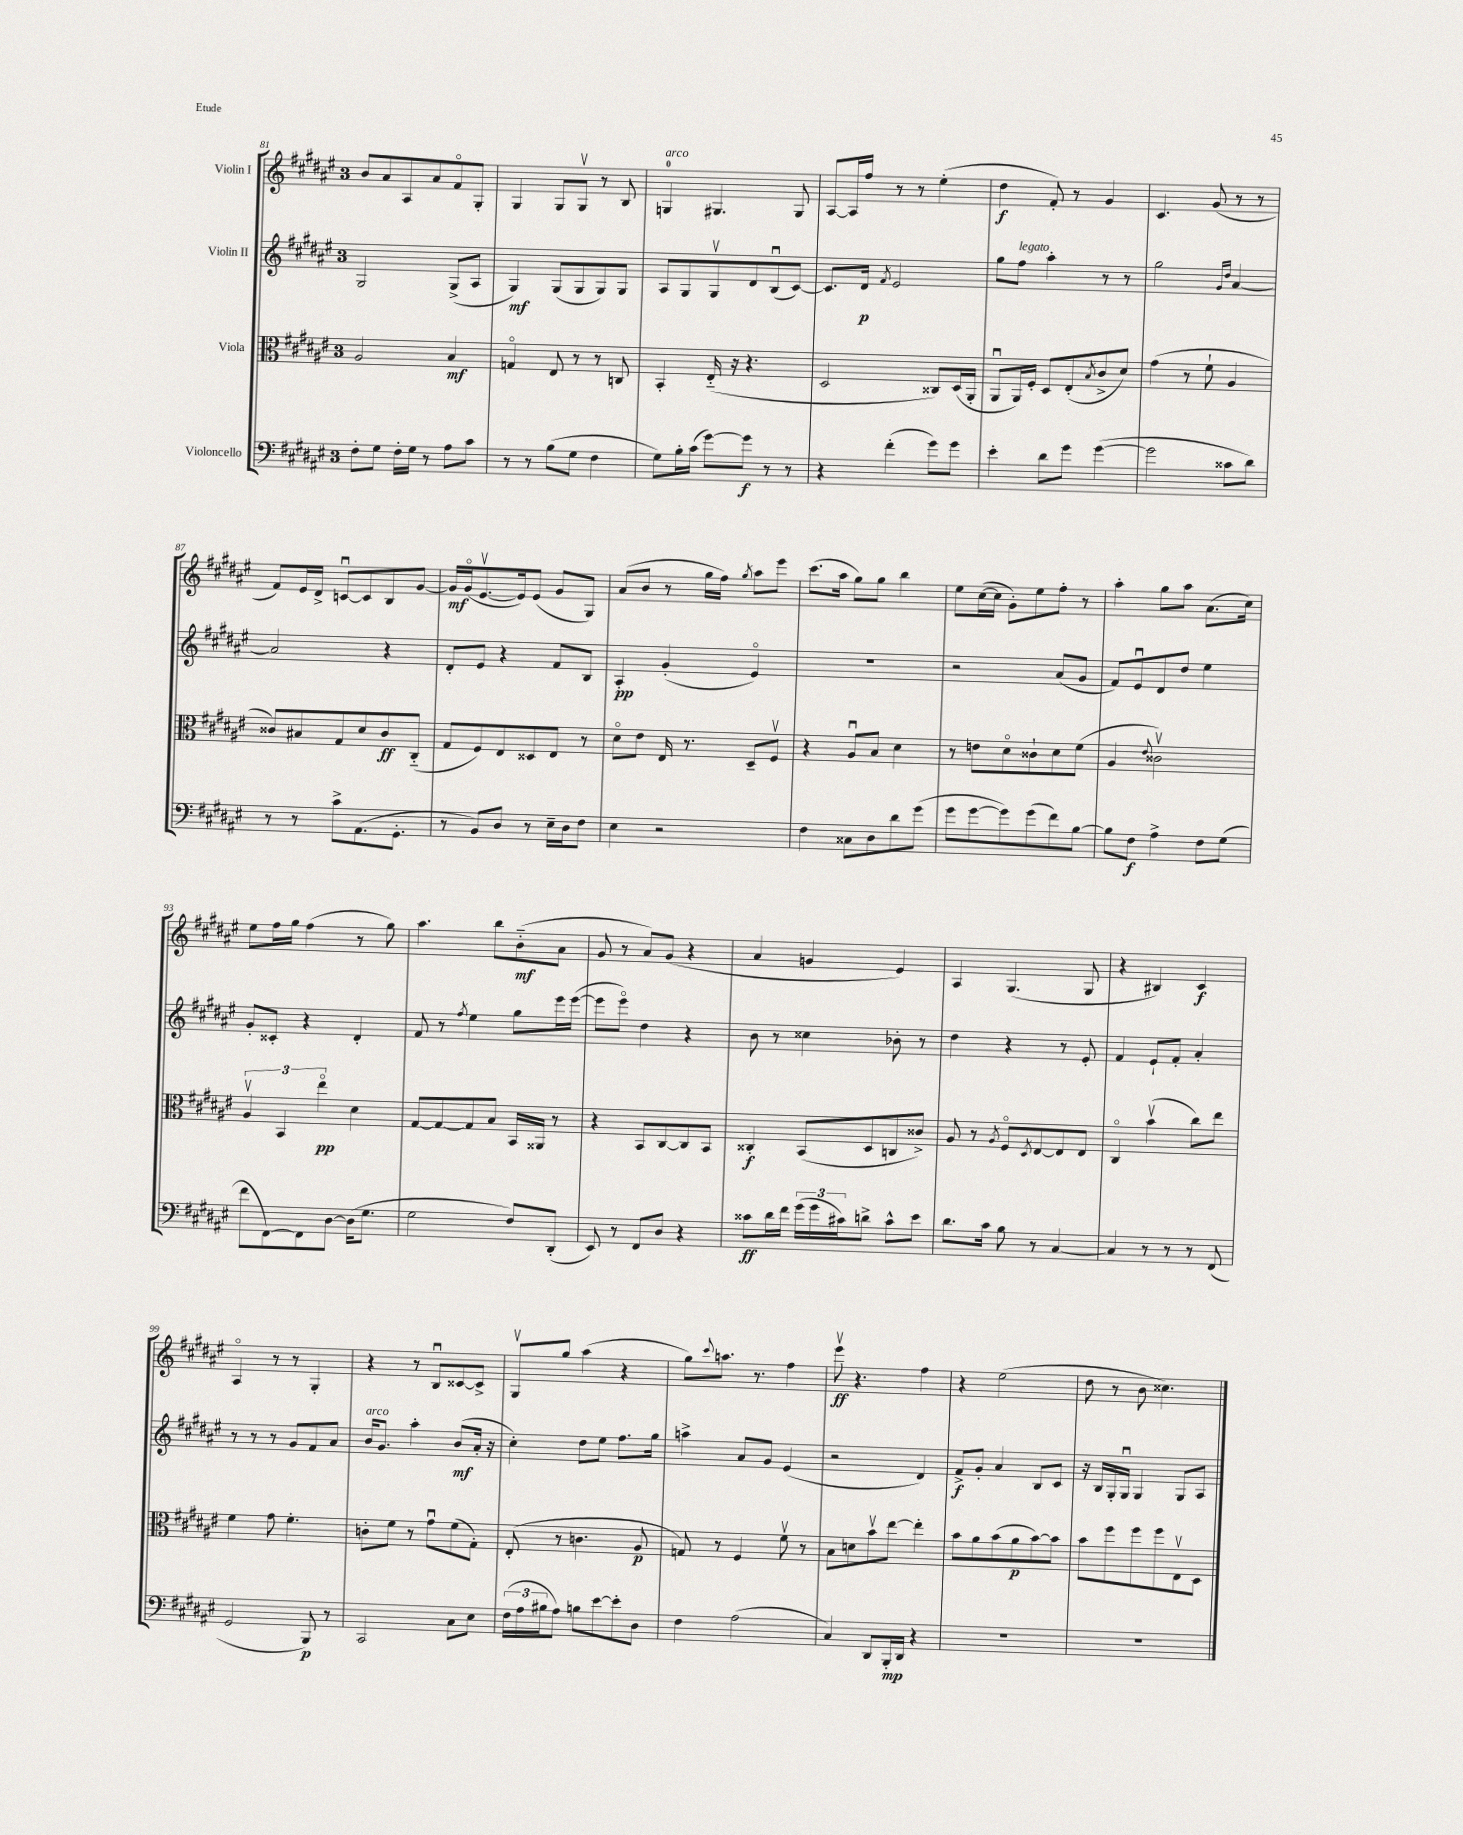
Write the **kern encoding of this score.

**kern	**kern	**kern	**kern
*staff4	*staff3	*staff2	*staff1
*clefF4	*clefC3	*clefG2	*clefG2
*k[f#c#g#d#a#e#]	*k[f#c#g#d#a#e#]	*k[f#c#g#d#a#e#]	*k[f#c#g#d#a#e#]
*M3/4	*M3/4	*M3/4	*M3/4
8F#'	2A#	2G#	8b
8G#	.	.	8a#
16F#'	.	.	8A#
16G#	.	.	.
8r	.	.	8a#
8A#	4B	(8G#^	8f#o
8c#	.	8A#	8G#'
=	=	=	=
8r	4Go	4G#)	4G#
8r	.	.	.
(8B	8E#	(8G#	8G#
8G#	8r	8G#	8G#v
4F#	8r	8G#)	8r
.	8C	8G#	8B
=	=	=	=
8G#)	4BB'	8A#	4G
16B'	.	8G#	.
(16c#	.	.	.
[8g#)	(16E#'~	8G#v	4.G#
.	16r	.	.
8g#]	4.r	8d#	.
8r	.	(8Bu	.
8r	.	[8c#)	8G#
=	=	=	=
4r	2D#	8.c#]	[8A#
.	.	.	16A#]
.	.	16d#	16ff#
.	.	8qf#	.
(4f#'	.	2e#	8r
.	.	.	8r
8g#)	8C##)	.	(4ee#'
8g#	(16D#	.	.
.	16AA#'	.	.
=	=	=	=
4e#'	8AA#u	8gg#	4dd#
.	16AA#)	8ff#	.
.	16F#'	.	.
8d#	8D#	4aa#'	8f#')
8g#	(8E#'	.	8r
.	8qB	.	.
([4g#	8c#^	8r	4g#
.	8d#)	8r	.
=	=	=	=
2g#]	(4g#	2gg#	4.c#
.	8r	.	.
.	8f#`	.	(8g#
.	.	16qqg#	.
.	.	16qqdd#	.
8c##	4A#	[4a#	8r
8d#)	.	.	8r
=	=	=	=
8r	8c##)	2a#]	8f#)
8r	8B#	.	16e#
.	.	.	16d#^
8c#^	8G#	.	[8cu
(8.AA#	8d#	.	8c]
.	8c##	4r	8B
8.GG#'	.	.	.
.	(8C#'~	.	[8g#
=	=	=	=
8r	8G#	8d#'	16g#]
.	.	.	(16g#o
8BB)	8F#)	8e#	[8.e#v
8D#	8E#	4r	.
.	.	.	16e#])
8r	8D##	.	(8e#
16E#~	8E#	8f#	8g#
16D#	.	.	.
8F#	8r	8B	8G#)
=	=	=	=
4E#	8d#o	4A#'	(8a#
.	8e#	.	8b
2r	16E#	(4g#'	8r
.	8.r	.	.
.	.	.	16gg#
.	.	.	16ff#)
.	.	.	8qgg#
.	8D#~	4e#o)	8aa#
.	8F#v	.	8eee#
=	=	=	=
4F#	4r	2.r	(8.ccc#
.	.	.	16aa#
8C##	8A#u	.	8gg#)
8D#	8B	.	8gg#
8d#	4d#	.	4bb
(8g#	.	.	.
=	=	=	=
8g#	8r	2r	8ee#
[8g#	8e	.	([16cc#
.	.	.	16cc#]
8g#])	8d#o	.	8g#')
(8g#	8c##`	.	8ee#
8f#)	8d#	(8a#	8ff#'
[8B	(8f#	8g#	8r
=	=	=	=
8B]	4A#	8f#)	4aa#'
8F#	.	8e#u	.
.	8qqe#	.	.
4A#^	2c##v)	8d#	8gg#
.	.	8dd#	8aa#
8F#	.	4ee#	(8.a#
(8G#	.	.	.
.	.	.	16cc#)
=	=	=	=
8f#	6A#v	8g#'	8ee#
[8FF#)	.	8c##'	16ff#
.	6BB	.	.
.	.	.	16gg#
8FF#]	.	4r	(4ff#
.	6ee#o	.	.
[8D#	.	.	.
(16D#]	4d#	4d#'	8r
8.G#	.	.	.
.	.	.	8gg#)
=	=	=	=
2G#	[8G#	8f#	4.aa#
.	8G#_	8r	.
.	.	8qff#	.
.	8G#]	4ee#	.
.	8B	.	8bb
8F#)	16BB	8gg#	(8b'~
.	16AA##	.	.
(8DD#'	8r	16eee#	8a#
.	.	([16eee#	.
=	=	=	=
8EE#)	4r	8eee#]	8g#
8r	.	8eee#o)	8r
8FF#	8BB	4dd#	8a#)
8D#	[8C#	.	(8g#
4r	8C#]	4r	4r
.	8BB	.	.
=	=	=	=
8c##	4C##'	8b	4a#
16d#	.	8r	.
16f#	.	.	.
(24g#	(8BB	4cc##	4g
24g#	.	.	.
24c#)	.	.	.
8d^	8D#	.	.
8c#^^	8C	8b-'	4e#)
8e#	8c##^)	8r	.
=	=	=	=
8.d#	8A#	4dd#	4A#
.	8r	.	.
16c#	.	.	.
.	8qA#	.	.
8B	8F#o	4r	(4.G#
.	8qD#	.	.
8r	[8E#	.	.
[4C#	8E#]	8r	.
.	8E#	8e#'	8G#
=	=	=	=
4C#]	4C#o	4f#	4r
8r	(4bv	8e#`	4B#)
8r	.	8f#'	.
8r	8cc#)	4a#'	4c#
(8FF#	8ee#	.	.
=	=	=	=
2GG#	4f#	8r	4A#o
.	.	8r	.
.	8g#	8r	8r
.	4.f#'	8g#	8r
8BBB)	.	8f#	4G#'
8r	.	8a#	.
=	=	=	=
2CC#	8c'	16b	4r
.	.	8.g#	.
.	8f#	.	.
.	8r	4aa#'	8r
.	8g#u	.	8Bu
8C#	(8f#	(8b	[8c##
8E#	8G#')	16a#'	8c##^]
.	.	16r	.
=	=	=	=
(24F#	(8E#'	4cc#')	8G#v
24A#	.	.	.
24B#	.	.	.
8A#)	8r	.	8gg#
8B	4.c	8dd#	(4aa#
[8e#	.	8ee#	.
8e#']	.	8.ff#	4r
8D#	8A#	.	.
.	.	16gg#	.
=	=	=	=
4F#	8G)	4aa^	8gg#)
.	.	.	8qqccc#
.	8r	.	8.aa
(2A#	4F#	8a#	.
.	.	.	8.r
.	.	8g#	.
.	8f#v	(4e#	4ff#
.	8r	.	.
=	=	=	=
4C#)	8B	2r	8eee#v
.	8d	.	4.r
8DD#	8bv	.	.
16BBB'	[8ee#	.	.
16DD#	.	.	.
4r	4ee#']	4d#)	4ff#
=	=	=	=
2.r	8b	8f#^	4r
.	8a#	8g#'	.
.	(8b	4a#	(2ee#
.	8a#	.	.
.	[8b)	8B	.
.	8b]	8c#	.
=	=	=	=
2.r	8b	16r	8dd#
.	.	16B	.
.	8ff#	16G#'	8r
.	.	16G#u	.
.	8ff#	4G#	8b
.	8ff#	.	4.cc##)
.	8E#v	8G#	.
.	8D#	8A#	.
==	==	==	==
*-	*-	*-	*-
